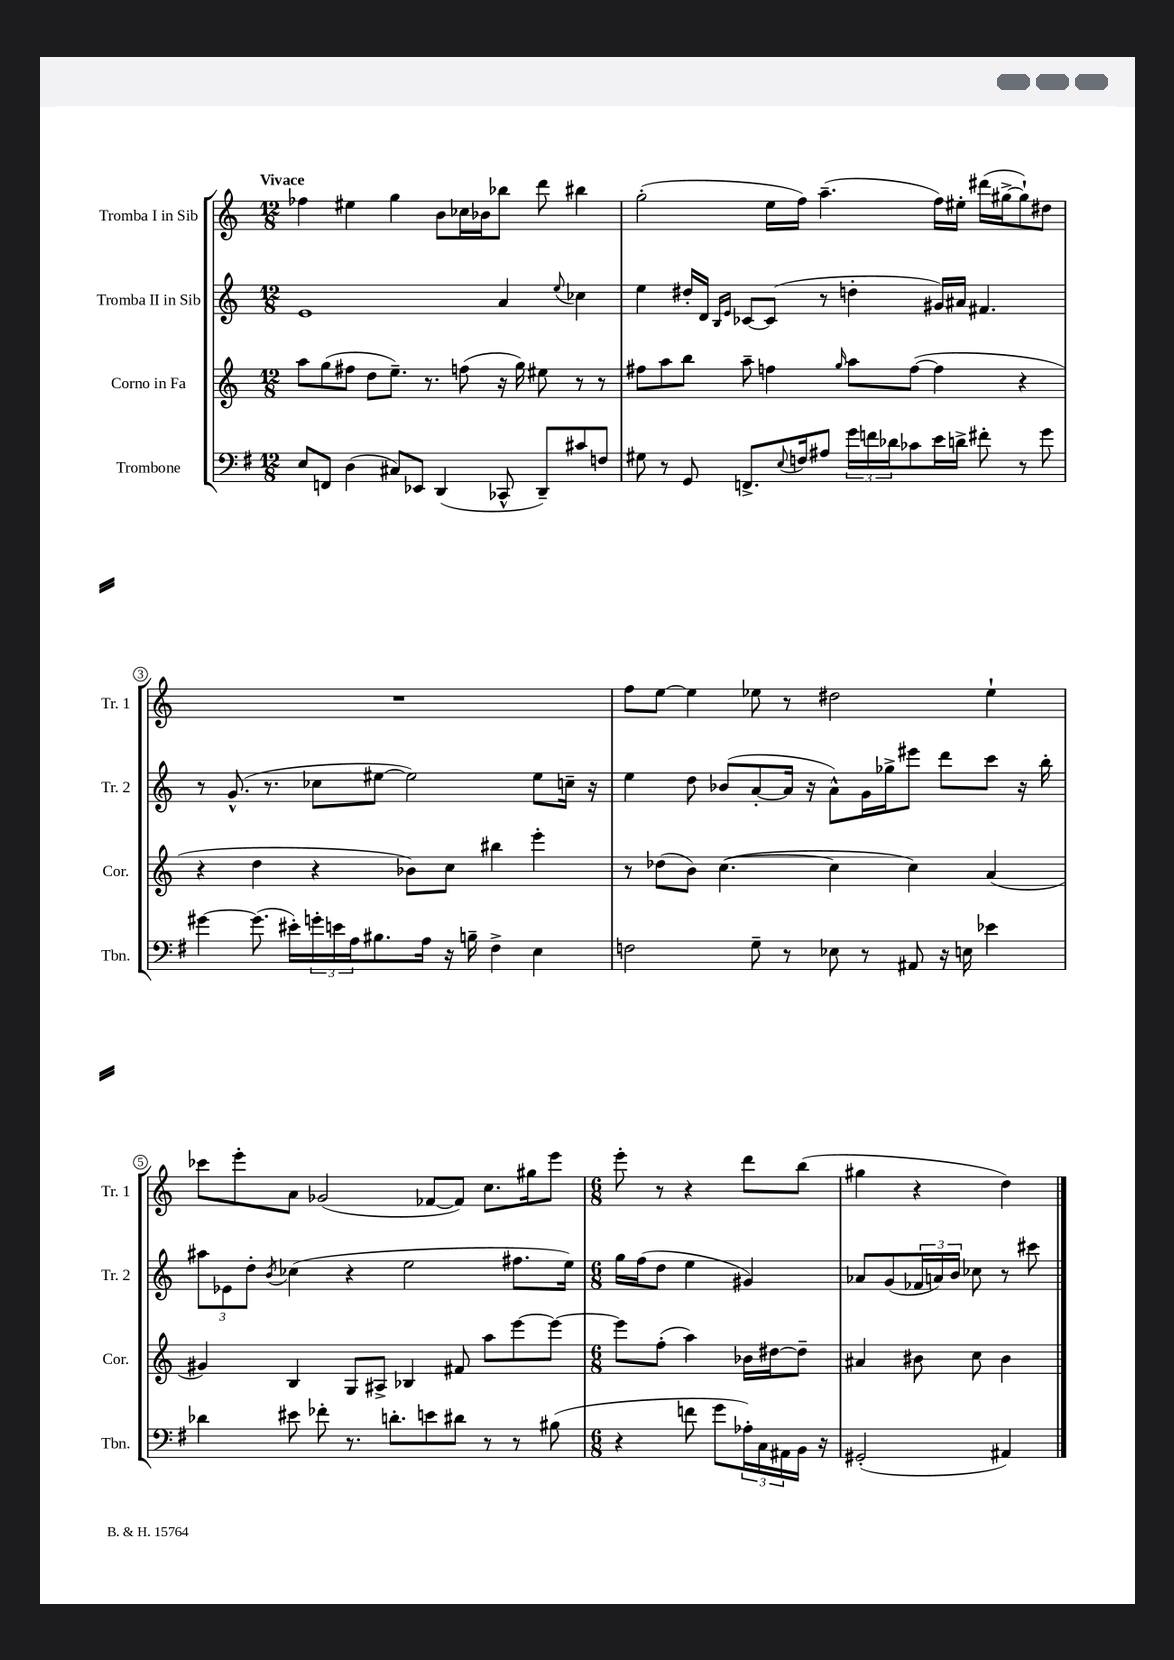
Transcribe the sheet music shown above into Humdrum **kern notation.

**kern	**kern	**kern	**kern
*staff4	*staff3	*staff2	*staff1
*clefF4	*clefG2	*clefG2	*clefG2
*k[f#]	*k[]	*k[]	*k[]
*M12/8	*M12/8	*M12/8	*M12/8
8E	8aa	1e	4ff-
8FF	(8gg	.	.
(4D	8ff#	.	4ee#
.	8dd	.	.
8C#)	8.ee~)	.	4gg
8EE-	.	.	.
.	8.r	.	.
(4DD	.	.	8b
.	(8ff	.	16cc-
.	.	.	16b-
8CC-^^	16r	4a	8bb-
.	16gg)	.	.
8DD~)	8ee#	.	8ddd
.	.	8qqee	.
8c#	8r	4cc-	4bb#
8F	8r	.	.
=	=	=	=
8G#	8ff#	4ee	(2gg'
8r	8aa	.	.
8GG	8bb	16dd#'	.
.	.	16d	.
.	.	16qqB	.
.	.	16qqe	.
8.FF^	8aa~	[8c-	.
.	4ff	(8c-]	16ee
8qqE	.	.	.
16F	.	.	16ff)
8A#	.	8r	(4.aa~
.	16qqgg	.	.
24g	8aa	4dd'	.
24f	.	.	.
24d-	.	.	.
8c-	([8ff	.	.
16e	4ff]	16g#)	16ff)
16d^	.	16a#	16ee#'
8f#'	.	4.f#	(16ddd#
.	.	.	[16gg#^
8r	4r	.	8gg#`])
8g	.	.	8dd#
=	=	=	=
[4g#	4r	8r	1.r
.	.	(8.g^^	.
(8.g#]	4dd	.	.
.	.	8.r	.
16e#')	.	.	.
24g'	4r	8cc-	.
24e	.	.	.
24A	.	.	.
8.B#	.	[8ee#	.
.	8b-)	2ee#])	.
16A	.	.	.
16r	8cc	.	.
16B~	.	.	.
4F#^	4bb#	.	.
4E	4eee'	8ee#	.
.	.	16cc~	.
.	.	16r	.
=	=	=	=
2F	8r	4ee	8ff
.	(8dd-	.	[8ee
.	8b)	8dd	4ee]
.	([4.cc	(8b-	.
8G~	.	[8a'	8ee-
8r	.	16a]	8r
.	.	16r	.
8E-	4cc]	8a^^)	2dd#
8r	.	16g	.
.	.	16gg-^	.
8AA#	4cc)	8eee#	.
16r	.	8ddd	.
16E	.	.	.
4e-	(4a	8ccc	4ee-`
.	.	16r	.
.	.	16bb'	.
=	=	=	=
4d-	4g#)	12aa#	8ccc-
.	.	12e-	.
.	.	.	8eee'
.	.	12dd'	.
.	.	8qb	.
8e#	4B	(4cc-	8a
8f-'	.	.	(2g-
8.r	8G	4r	.
.	8A#^	.	.
8.d'	.	.	.
.	4B-	2ee	.
8e	.	.	[8f-
8d#	8f#	.	8f-])
8r	8aa	.	8.cc
8r	[8eee	8.ff#	.
.	.	.	16gg#
(8B#	8eee_	.	8eee
.	.	16ee)	.
=	=	=	=
*M6/8	*M6/8	*M6/8	*M6/8
4r	8eee]	16gg	8eee'
.	.	(16ff	.
.	(8ff'	8dd	8r
8f	4aa)	4ee	4r
8g	.	.	.
24A-')	16b-	4g#)	8ddd
24C	.	.	.
.	[16dd#	.	.
24AA#	.	.	.
16BB	8dd#~]	.	(8bb
16r	.	.	.
=	=	=	=
(2GG#'	4a#	8a-	4gg#
.	.	(8g	.
.	8b#	24f-	4r
.	.	24a)	.
.	.	24b	.
.	8cc	8cc-	.
4AA#)	4b#	8r	4dd)
.	.	8ccc#	.
==	==	==	==
*-	*-	*-	*-
